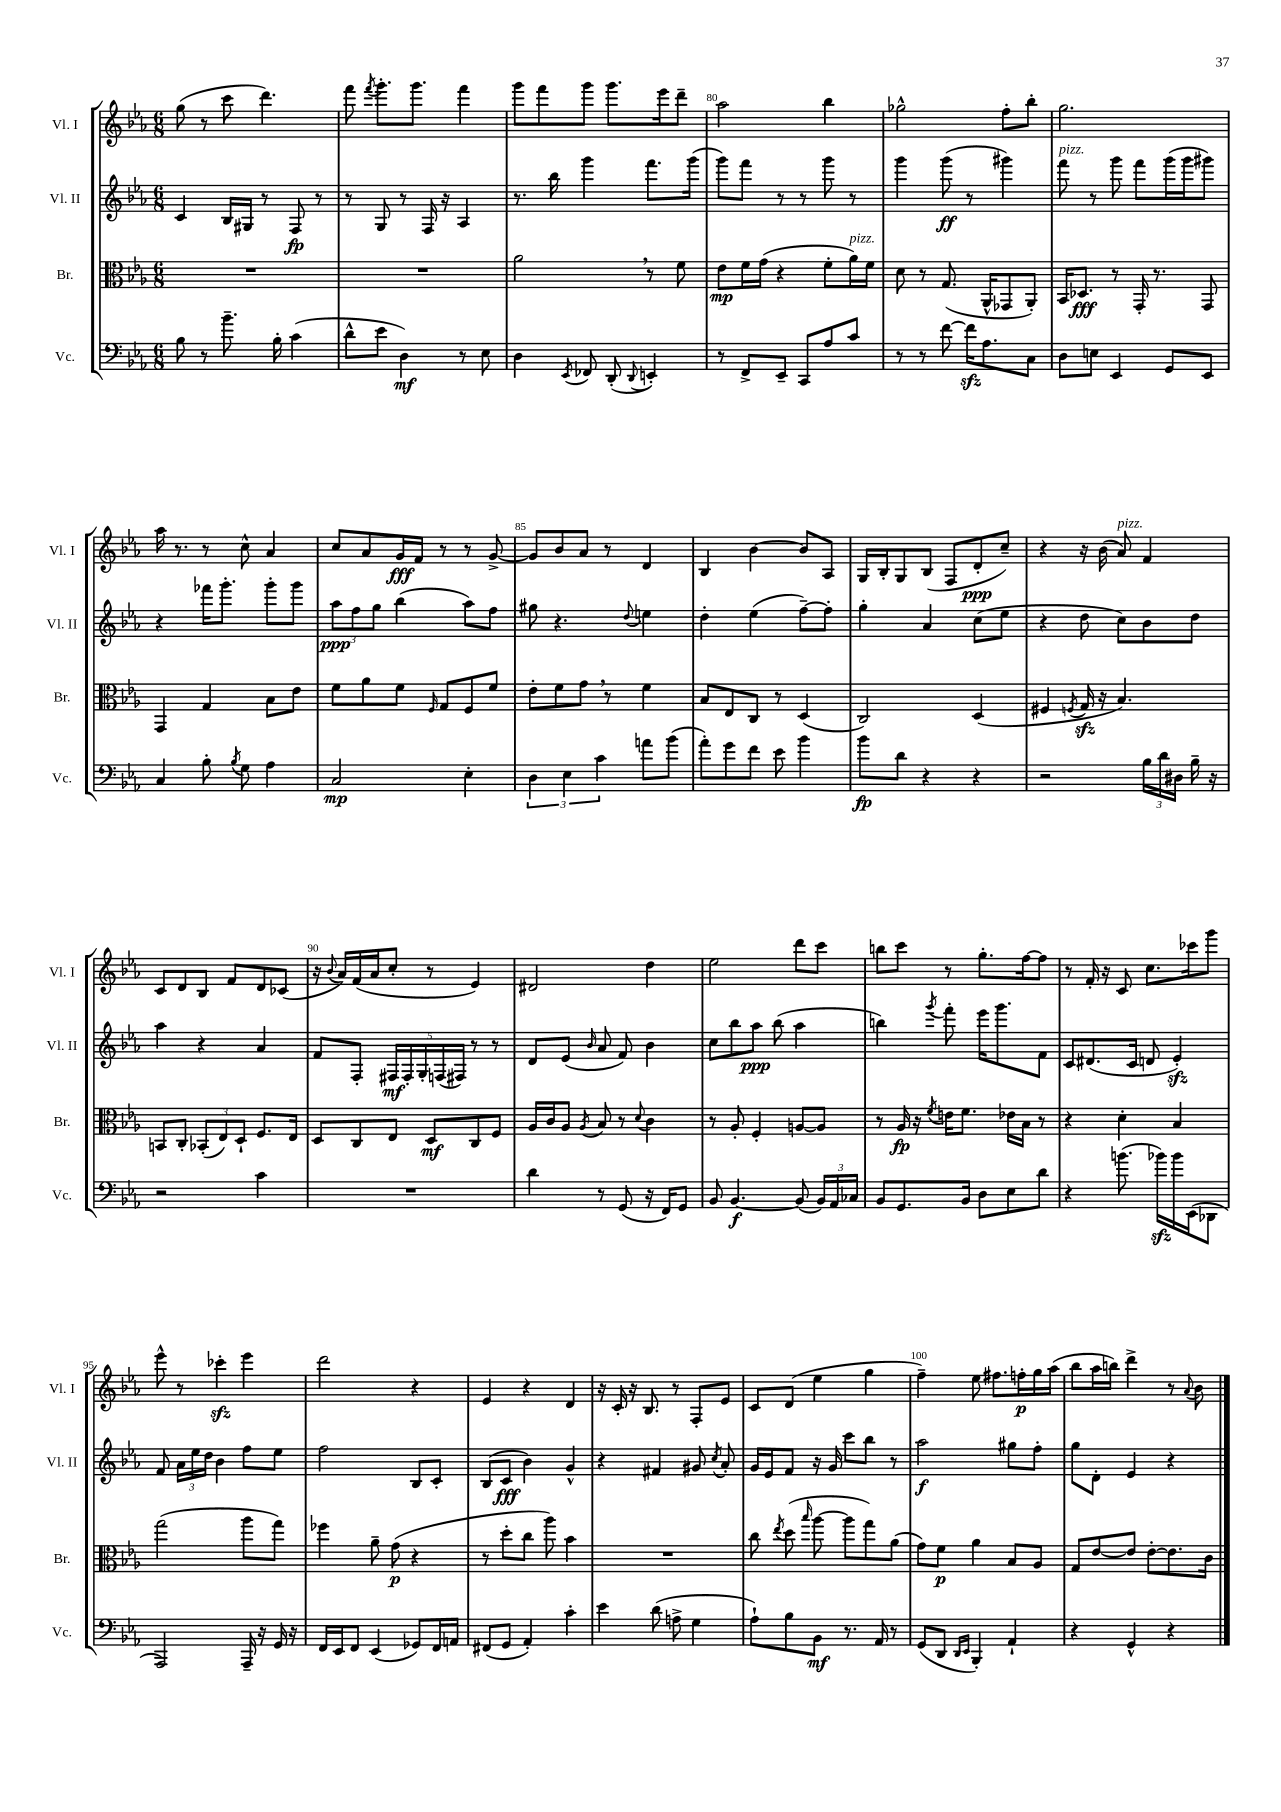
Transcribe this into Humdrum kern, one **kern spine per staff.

**kern	**dynam	**kern	**dynam	**kern	**dynam	**kern	**dynam
*part4	*part4	*part3	*part3	*part2	*part2	*part1	*part1
*staff4	*staff4	*staff3	*staff3	*staff2	*staff2	*staff1	*staff1
*I"Vc.	*	*I"Br.	*	*I"Vl. II	*	*I"Vl. I	*
*I'Vc.	*	*I'Br.	*	*I'Vl. II	*	*I'Vl. I	*
*clefF4	*	*clefC3	*	*clefG2	*	*clefG2	*
*k[b-e-a-]	*	*k[b-e-a-]	*	*k[b-e-a-]	*	*k[b-e-a-]	*
*M6/8	*	*M6/8	*	*M6/8	*	*M6/8	*
=77	=77	=77	=77	=77	=77	=77	=77
8B-\	.	2.r	.	4c/	.	(8gg\	.
8r	.	.	.	.	.	8r	.
8.b-~\	.	.	.	16B-/LL	.	8ccc\	.
.	.	.	.	16G#X/JJ	.	.	.
.	.	.	.	8r	.	4.ddd\)	.
16B-'\	.	.	.	.	.	.	.
(4c\	.	.	.	8F/	fp	.	.
.	.	.	.	8r	.	.	.
=78	=78	=78	=78	=78	=78	=78	=78
8d^^\L	.	2.r	.	8r	.	8fff\	.
.	.	.	.	.	.	8qfff/	.
8e-\J	.	.	.	8G/	.	8.ggg'\L	.
4D\)	mf	.	.	8r	.	.	.
.	.	.	.	.	.	8.ggg\J	.
.	.	.	.	16F/	.	.	.
.	.	.	.	16r	.	.	.
8r	.	.	.	4A-/	.	4fff\	.
8E-\	.	.	.	.	.	.	.
=79	=79	=79	=79	=79	=79	=79	=79
4D\	.	2a-,\	.	8.r	.	8ggg\L	.
.	.	.	.	.	.	8fff\	.
.	.	.	.	16bb-\	.	.	.
8qEE-/	.	.	.	.	.	.	.
8FF-X/	.	.	.	4ggg\	.	8ggg\J	.
(8DD'/	.	.	.	.	.	8.ggg\L	.
8qqDD/	.	.	.	.	.	.	.
4EEn'/)	.	8r	.	8.fff\L	.	.	.
.	.	.	.	.	.	16eee-\k	.
.	.	8f\	.	.	.	8ddd~\J	.
.	.	.	.	(16ggg\Jk	.	.	.
=80	=80	=80	=80	=80	=80	=80	=80
8r	.	8e-\L	mp	8ggg\L)	.	2aa-\	.
8FF^/L	.	16f\L	.	8fff\J	.	.	.
.	.	(16g\JJ	.	.	.	.	.
8EE-~/J	.	4r	.	8r	.	.	.
8CC/L	.	.	.	8r	.	.	.
8A-/	.	8f'\L	.	8ggg\	.	4bb-\	.
!	!	!LO:TX:a:i:t=pizz.	!	!	!	!	!
8c/J	.	16a-\L)	.	8r	.	.	.
.	.	16f\JJ	.	.	.	.	.
=81	=81	=81	=81	=81	=81	=81	=81
8r	.	8d\	.	4ggg\	.	2gg-X^^\	.
8r	.	8r	.	.	.	.	.
[8f\	.	(8.G/	.	(8ggg\	ff	.	.
16fzz\KL]	.	.	.	8r	.	.	.
8.A-\	.	16AA-^^/KL	.	.	.	.	.
.	.	8GG-X/	.	4ggg#X\)	.	8ff'\L	.
8C\J	.	8AA-'/J)	.	.	.	8bb-'\J	.
=82	=82	=82	=82	=82	=82	=82	=82
!	!	!	!	!LO:TX:a:i:t=pizz.	!	!	!
8D\L	.	16BB-/KL	.	8fff\	.	2.gg\	.
.	.	8.D-X/J	fff	.	.	.	.
8En\J	.	.	.	8r	.	.	.
4EE-/	.	8r	.	8ggg\	.	.	.
.	.	16GG'/	.	8fff\L	.	.	.
.	.	8.r	.	.	.	.	.
8GG/L	.	.	.	(16ggg\L	.	.	.
.	.	.	.	16ggg\J	.	.	.
8EE-/J	.	8GG/	.	8ggg#X\J)	.	.	.
!!LO:LB:g=z
=83	=83	=83	=83	=83	=83	=83	=83
4C/	.	4GG/	.	4r	.	16aa-\	.
.	.	.	.	.	.	8.r	.
8B-'\	.	4G/	.	16fff-X\KL	.	8r	.
.	.	.	.	8.ggg'\J	.	.	.
8qB-/	.	.	.	.	.	.	.
8G\	.	.	.	.	.	8cc^^\	.
4A-\	.	8B-\L	.	8ggg'\L	.	4a-/	.
.	.	8e-\J	.	8ggg\J	.	.	.
=84	=84	=84	=84	=84	=84	=84	=84
2C/	mp	8f\L	.	12aa-\L	ppp	8cc/L	.
.	.	.	.	12ff\	.	.	.
.	.	8a-\	.	.	.	8a-/	.
.	.	.	.	12gg\J	.	.	.
.	.	8f\J	.	(4bb-\	.	16g/L	fff
.	.	.	.	.	.	16f/JJ	.
.	.	16qqF/	.	.	.	.	.
.	.	8G/L	.	.	.	8r	.
4E-'\	.	8F/	.	8aa-\L)	.	8r	.
.	.	8f/J	.	8ff\J	.	[8g^/	.
=85	=85	=85	=85	=85	=85	=85	=85
6D\	.	8e-'\L	.	8gg#X\	.	8g/L]	.
.	.	8f\	.	4.r	.	8b-/	.
6E-\	.	.	.	.	.	.	.
.	.	8g,\J	.	.	.	8a-/J	.
6c\	.	.	.	.	.	.	.
.	.	8r	.	.	.	8r	.
.	.	.	.	8qqdd/	.	.	.
8an\L	.	4f\	.	4een\	.	4d/	.
(8b-\J	.	.	.	.	.	.	.
=86	=86	=86	=86	=86	=86	=86	=86
8a-'\L)	.	8B-/L	.	4dd'\	.	4B-/	.
8g\	.	8E-/	.	.	.	.	.
8f\J	.	8C/J	.	(4ee-\	.	[4b-\	.
8e-\	.	8r	.	.	.	.	.
4b-\	.	(4D/	.	[8ff~\L)	.	8b-/L]	.
.	.	.	.	8ff'\J]	.	8A-/J	.
=87	=87	=87	=87	=87	=87	=87	=87
8b-\L	fp	2C/)	.	4gg'\	.	16G/LL	.
.	.	.	.	.	.	16B-'/J	.
8d\J	.	.	.	.	.	8G/	.
4r	.	.	.	4a-/	.	(8B-/J	.
.	.	.	.	.	.	8F/L	.
4r	.	(4D/	.	(8cc\L	.	8d'/	ppp
.	.	.	.	8ee-\J	.	8cc~/J)	.
=88	=88	=88	=88	=88	=88	=88	=88
2r	.	4F#X/	.	4r	.	4r	.
.	.	8qFn/	.	.	.	.	.
.	.	16Gzz/	.	8dd\	.	16r	.
.	.	16r	.	.	.	(16b-\	.
!	!	!	!	!	!	!LO:TX:a:i:t=pizz.	!
.	.	4.B-/)	.	8cc\L)	.	8a-/)	.
24B-\LL	.	.	.	8b-\	.	4f/	.
24d\	.	.	.	.	.	.	.
24D#X\JJ	.	.	.	.	.	.	.
16B-~\	.	.	.	8dd\J	.	.	.
16r	.	.	.	.	.	.	.
!!LO:LB:g=z
=89	=89	=89	=89	=89	=89	=89	=89
2r	.	8BBn/L	.	4aa-\	.	8c/L	.
.	.	8C'/J	.	.	.	8d/	.
.	.	(12BB-X'/L	.	4r	.	8B-/J	.
.	.	12E-/)	.	.	.	.	.
.	.	.	.	.	.	8f/L	.
.	.	12D`/J	.	.	.	.	.
4c\	.	8.F/L	.	4a-/	.	8d/	.
.	.	.	.	.	.	(8c-X/J	.
.	.	16E-/Jk	.	.	.	.	.
=90	=90	=90	=90	=90	=90	=90	=90
2.r	.	8D/L	.	8f/L	.	16r	.
.	.	.	.	.	.	8qqb-/	.
.	.	.	.	.	.	16a-/LL)	.
.	.	8C/	.	8F'/J	.	(16f/	.
.	.	.	.	.	.	16a-/J	.
.	.	8E-/J	.	20F#X/LL	mf	8cc'/J	.
.	.	.	.	20F#'/	.	.	.
.	.	.	.	20G'/	.	.	.
.	.	8D/L	mf	.	.	8r	.
.	.	.	.	(20Fn/	.	.	.
.	.	.	.	20F#X/JJ)	.	.	.
.	.	8C/	.	8r	.	4e-/)	.
.	.	8F/J	.	8r	.	.	.
=91	=91	=91	=91	=91	=91	=91	=91
4d\	.	16A-/LL	.	8d/L	.	2d#X/	.
.	.	16c/J	.	.	.	.	.
.	.	8A-/J	.	(8e-/J	.	.	.
.	.	8qA-/	.	16qqb-/	.	.	.
8r	.	8B-/	.	8a-/	.	.	.
(8GG/	.	8r	.	8f/)	.	.	.
.	.	8qqd/	.	.	.	.	.
16r	.	4c\	.	4b-\	.	4dd\	.
16FF/KL)	.	.	.	.	.	.	.
8GG/J	.	.	.	.	.	.	.
=92	=92	=92	=92	=92	=92	=92	=92
8BB-/	.	8r	.	8cc\L	.	2ee-\	.
[4.BB-/	f	8A-'/	.	8bb-\	.	.	.
.	.	4F'/	.	8aa-\J	ppp	.	.
.	.	.	.	(8bb-\	.	.	.
(8BB-/]	.	[8An/L	.	4aa-\	.	8ddd\L	.
24BB-/LL)	.	8A/J]	.	.	.	8ccc\J	.
24AA-/	.	.	.	.	.	.	.
24C-X/JJ	.	.	.	.	.	.	.
=93	=93	=93	=93	=93	=93	=93	=93
8BB-/L	.	8r	.	4bbn\)	.	8bbn\L	.
8.GG/	.	16A-/	fp	.	.	8ccc\J	.
.	.	16r	.	.	.	.	.
.	.	8qf/	.	8qggg/	.	.	.
.	.	16en\KL	.	8fff'\	.	8r	.
16BB-/Jk	.	8.f\J	.	.	.	.	.
8D\L	.	.	.	16eee-\KL	.	8.gg'\L	.
.	.	.	.	8.ggg\	.	.	.
8E-\	.	16e-X\LL	.	.	.	.	.
.	.	16B-\JJ	.	.	.	[16ff\k	.
8d\J	.	8r	.	8f\J	.	8ff\J]	.
=94	=94	=94	=94	=94	=94	=94	=94
4r	.	4r	.	8c/L	.	8r	.
.	.	.	.	(8.d#X/	.	16f'/	.
.	.	.	.	.	.	16r	.
(8.bn\	.	4d'\	.	.	.	8c/	.
.	.	.	.	16c/Jk	.	.	.
.	.	.	.	8dn/	.	8.cc\L	.
16b-Xzz\LL)	.	.	.	.	.	.	.
16b-\	.	4B-/	.	4e-zz'/)	.	.	.
(16EE-\J	.	.	.	.	.	16ccc-X\k	.
8DD-X\J	.	.	.	.	.	8ggg\J	.
!!LO:LB:g=z
=95	=95	=95	=95	=95	=95	=95	=95
2AAA-/)	.	(2gg\	.	8f/	.	8eee-^^\	.
.	.	.	.	24a-\LL	.	8r	.
.	.	.	.	24ee-\	.	.	.
.	.	.	.	24dd\JJ	.	.	.
.	.	.	.	4b-\	.	4ccc-Xzz'\	.
16AAA-~/	.	8aa-\L	.	8ff\L	.	4eee-\	.
16r	.	.	.	.	.	.	.
16GG/	.	8gg\J)	.	8ee-\J	.	.	.
16r	.	.	.	.	.	.	.
=96	=96	=96	=96	=96	=96	=96	=96
16FF/LL	.	4ff-X\	.	2ff\	.	2ddd\	.
16EE-/J	.	.	.	.	.	.	.
8FF/J	.	.	.	.	.	.	.
(4EE-/	.	8a-~\	.	.	.	.	.
.	.	(8g\	p	.	.	.	.
8GG-X/L)	.	4r	.	8B-/L	.	4r	.
16FF/L	.	.	.	8c'/J	.	.	.
16AAn/JJ	.	.	.	.	.	.	.
=97	=97	=97	=97	=97	=97	=97	=97
(8FF#X/L	.	8r	.	(8B-/L	.	4e-/	.
8GG/J	.	8dd'\L	.	8c/J	fff	.	.
4AA-'/)	.	8cc\J	.	4b-\)	.	4r	.
.	.	8aa-\)	.	.	.	.	.
4c'\	.	4b-\	.	4g^^/	.	4d/	.
=98	=98	=98	=98	=98	=98	=98	=98
4e-\	.	2.r	.	4r	.	16r	.
.	.	.	.	.	.	16c'/	.
.	.	.	.	.	.	16r	.
.	.	.	.	.	.	8.B-/	.
(8d\	.	.	.	4f#X/	.	.	.
8An^\	.	.	.	.	.	8r	.
4G\	.	.	.	8g#X/	.	8F'/L	.
.	.	.	.	8qcc/	.	.	.
.	.	.	.	8a-'/	.	8e-/J	.
=99	=99	=99	=99	=99	=99	=99	=99
8A-`\L)	.	8cc\	.	16g/LL	.	8c/L	.
.	.	.	.	16e-/J	.	.	.
.	.	8qee-/	.	.	.	.	.
8B-\	.	(8dd\	.	8f/J	.	(8d/J	.
.	.	16qqbb-/	.	.	.	.	.
8BB-\J	mf	[8aa-\	.	16r	.	4ee-\	.
.	.	.	.	16g/	.	.	.
8.r	.	8aa-\L]	.	8ccc\L	.	.	.
.	.	8gg\)	.	8bb-\J	.	4gg\	.
16AA-/	.	.	.	.	.	.	.
8r	.	(8a-\J	.	8r	.	.	.
=100	=100	=100	=100	=100	=100	=100	=100
(8GG/L	.	8g\L)	.	2aa-\	f	4ff~\)	.
8DD/J	.	8f\J	p	.	.	.	.
16qqDD/LL	.	.	.	.	.	.	.
16qqEE-/JJ	.	.	.	.	.	.	.
4BBB-'/)	.	4a-\	.	.	.	8ee-\	.
.	.	.	.	.	.	8.ff#X\L	.
4AA-`/	.	8B-/L	.	8gg#X\L	.	.	.
.	.	.	.	.	.	16ffn'\L	p
.	.	8A-/J	.	8ff'\J	.	16gg\	.
.	.	.	.	.	.	(16aa-\JJ	.
=101	=101	=101	=101	=101	=101	=101	=101
4r	.	8G/L	.	8gg\L	.	8bb-\L	.
.	.	[8e-/	.	8d'\J	.	16aa-\L	.
.	.	.	.	.	.	16bbn\JJ)	.
4GG^^/	.	8e-/J]	.	4e-/	.	4ddd^\	.
.	.	[8e-'\L	.	.	.	.	.
4r	.	8.e-\]	.	4r	.	8r	.
.	.	.	.	.	.	8qqa-/	.
.	.	.	.	.	.	8b-\	.
.	.	16c\Jk	.	.	.	.	.
==	==	==	==	==	==	==	==
*-	*-	*-	*-	*-	*-	*-	*-
